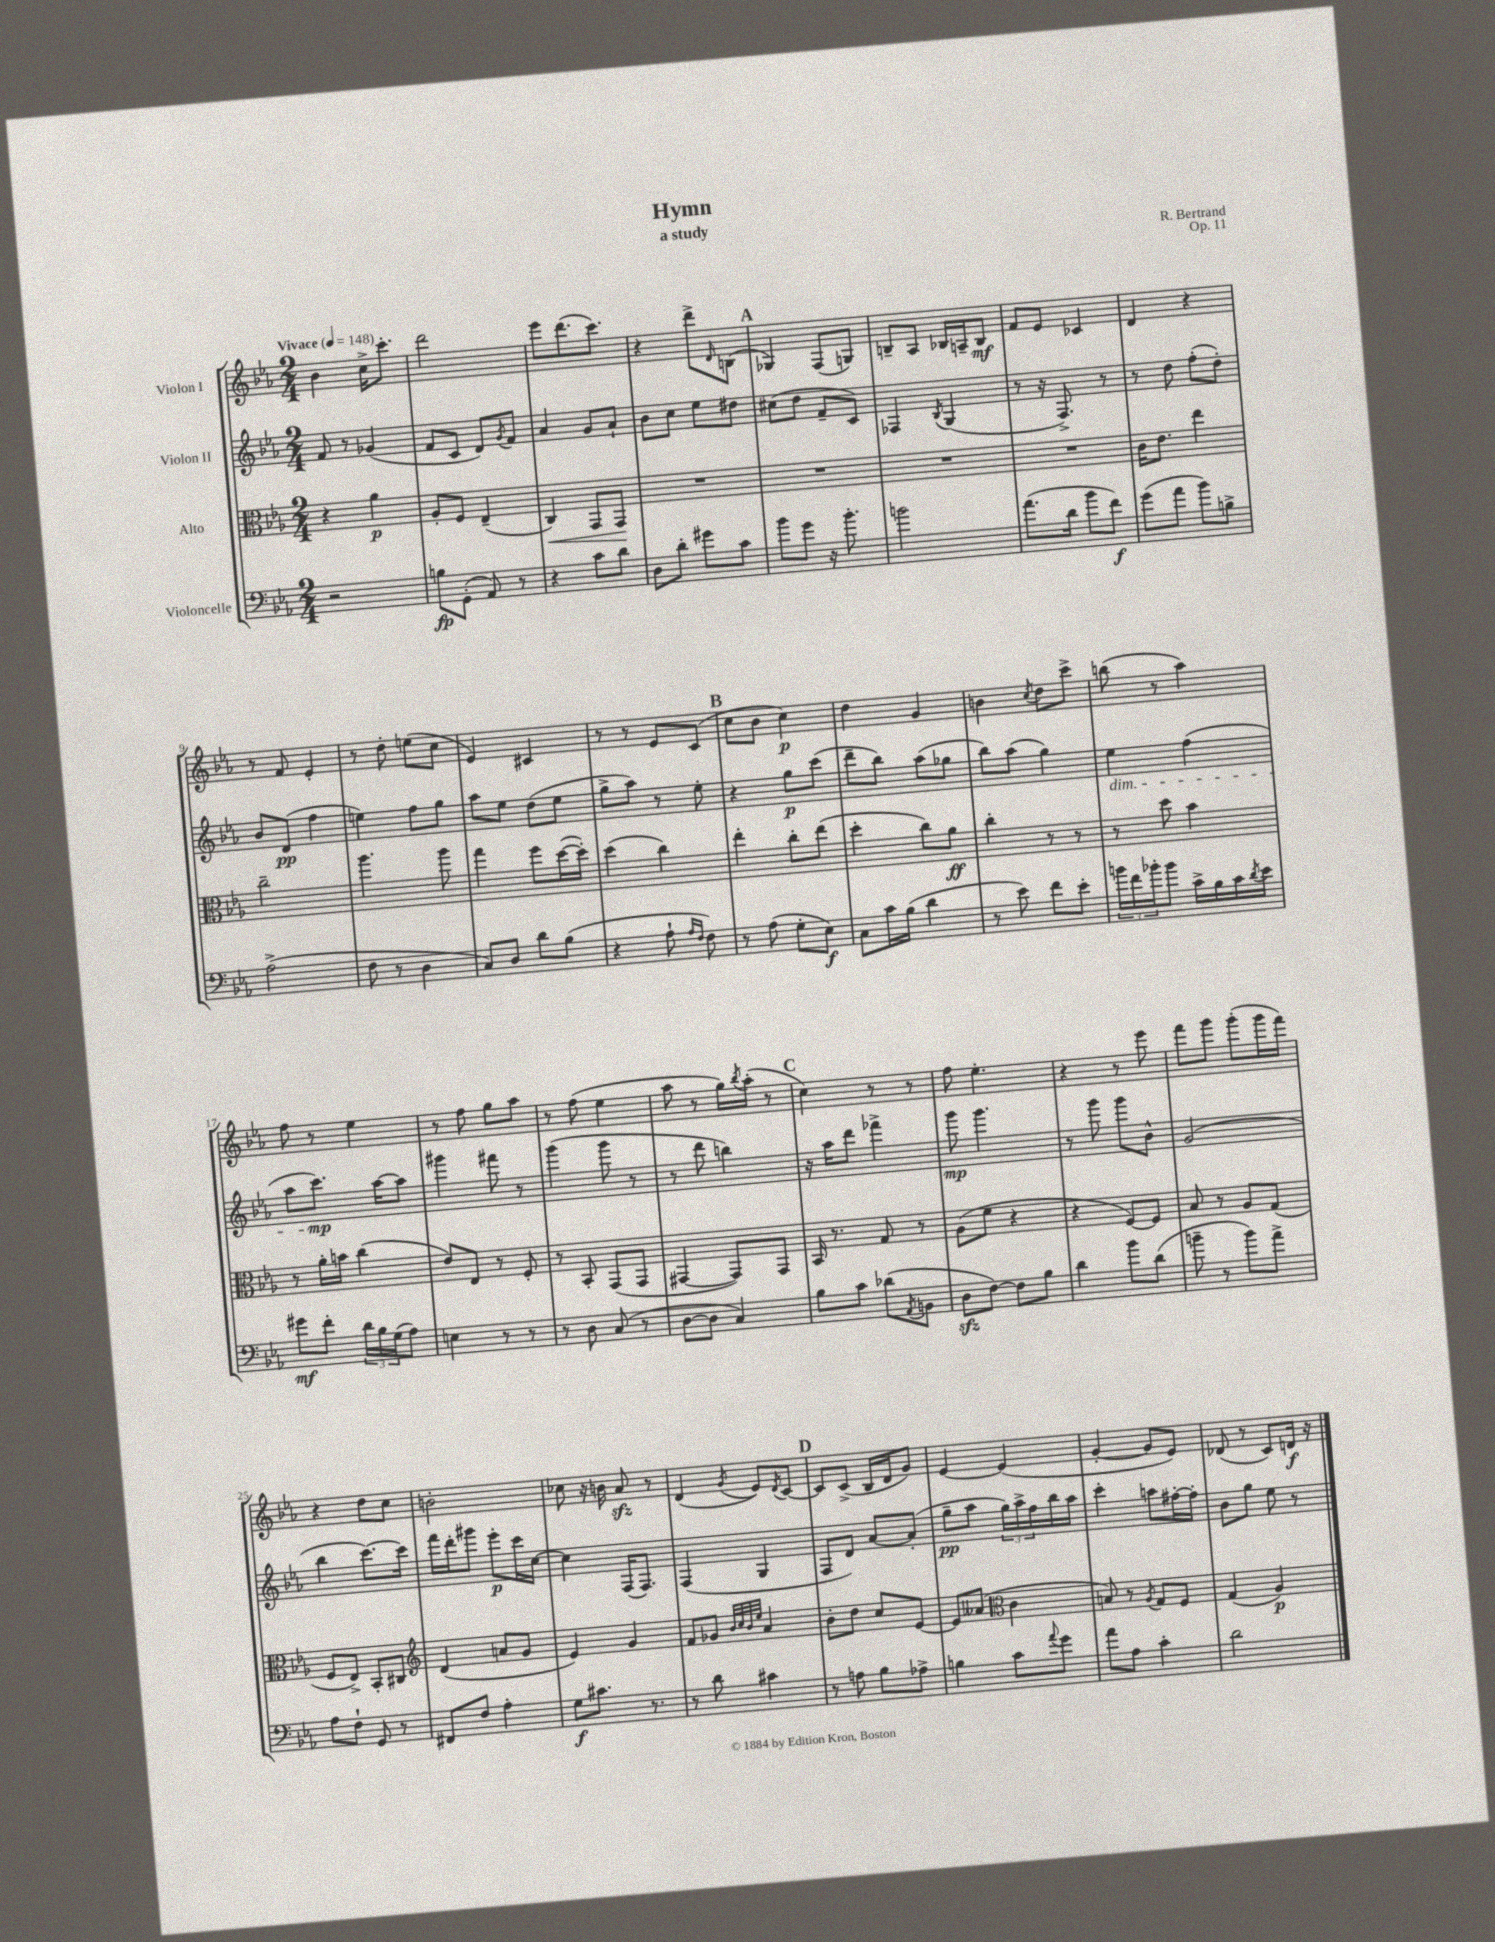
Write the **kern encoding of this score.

**kern	**kern	**kern	**kern
*staff4	*staff3	*staff2	*staff1
*clefF4	*clefC3	*clefG2	*clefG2
*k[b-e-a-]	*k[b-e-a-]	*k[b-e-a-]	*k[b-e-a-]
*M2/4	*M2/4	*M2/4	*M2/4
*MM148	*MM148	*MM148	*MM148
2r	4r	8f/	4b-\
.	.	8r	.
.	4a-\	(4g-/	16cc^\LK
.	.	.	8.ccc'\J
=	=	=	=
8B\L	8A-'/L	8f/L	2ddd\
(8GG'\J	8F/J	8c/J	.
8AA-/)	(4E-~/	8d/L)	.
.	.	8qg/	.
8r	.	8f/J	.
=	=	=	=
4r	4C/)	4a-/	8eee-\L
.	.	.	(8.ddd\
8c\L	8GG/L	8g/L	.
.	.	.	8.ccc\J)
8d\J	8GG/J	8a-`/J	.
=	=	=	=
8D\L	2r	8b-\L	4r
8d'\J	.	8cc\J	.
8g#\L	.	8ee-\L	8ddd^\L
.	.	.	16qqd/
8c\J	.	8dd#\J	(8B\J
=	=	=	=
8b-\L	2r	(8cc#\L	4G-/)
8g\J	.	8dd\J	.
16r	.	8f~/L	(8F/L
8.b-'\	.	.	.
.	.	8c/J)	8G/J)
=	=	=	=
2b\	2r	4F-/	8B~/L
.	.	.	8A-/J
.	.	8qB-/	.
.	.	(4G/	16B-/LL
.	.	.	16A~/J
.	.	.	8B-/J
=	=	=	=
(8.a-\L	2r	8r	8f/L
.	.	16r	8e-/J
16d\Jk	.	8.F^/)	.
8b-\L	.	.	4c-/
8f\J)	.	8r	.
=	=	=	=
(8g\L	16c\LK	8r	4d/
.	8.e-\J	.	.
8a-\J	.	8dd\	.
8b-\L)	4ee-\	(8ff'\L	4r
8B^\J	.	8dd'\J)	.
=	=	=	=
(2A-^\	2cc~\	8b-/L	8r
.	.	(8d/J	8f/
.	.	4ff\	4e-'/
=	=	=	=
8F\	4.aa-\	4ee\)	8r
8r	.	.	8dd'\
4D\	.	8ff\L	(8ee\L
.	8aa-\	8gg\J	8cc\J
=	=	=	=
8C/L)	4gg\	8aa-\L	4e-/)
8D/J	.	8ee-\J	.
8d\L	8ff\L	(8dd\L	4c#/
(8B-\J	([16dd\L	8ee-\J	.
.	16dd'\]JJ)	.	.
=	=	=	=
4r	(4dd\	8gg^\L	8r
.	.	8aa-\J)	8r
8A-`\	4cc\)	8r	8e-/L
16qqA-/LL	.	.	.
16qqF/JJ	.	.	.
8F\)	.	8ee-'\	(8c/J
=	=	=	=
8r	4ee-'\	4r	8cc\L
(8A-\	.	.	8b-\J
8G'\L	8cc'\L	8gg\L	4cc\)
8E-\J)	(8ee-\J	(8ccc\J	.
=	=	=	=
8C\L	4dd'\	8ddd~\L	4dd\
16c\L	.	8bb-\J)	.
(16B-\JJ	.	.	.
4d\	8cc\L)	(8aa-\L	4g/
.	8a-\J	8gg-\J	.
=	=	=	=
8r	4cc'\	8bb-\L)	4b\
8e-\)	.	(8aa-\J	.
.	.	.	8qcc/
8f\L	8r	4gg\)	8dd\L
8e-'\J	8r	.	8ccc^\J
=	=	=	=
24b\LL	8r	4ee-\	(8bb\
24f\	.	.	.
24b-'\J	.	.	.
8b-\J	8dd\	.	8r
16c^\LL	4b-\	(4ff\	4aa-\)
16B-\	.	.	.
16c\	.	.	.
8qd/	.	.	.
16e-\JJ	.	.	.
=	=	=	=
8g#\L	8r	8aa-\L	8ff\
8f'\J	16a-'\LL	8.ccc\J)	8r
.	16b\JJ	.	.
24d\LL	(4cc\	.	4ee-\
24B-\	.	.	.
.	.	[16aa-\LK	.
(24G\J	.	.	.
8A-\J)	.	8aa-\]J	.
=	=	=	=
4E\	8e-/L)	4ggg#\	8r
.	8E-/J	.	8ff\
8r	8r	8fff#\	8gg\L
8r	8F'/	8r	8aa-\J
=	=	=	=
8r	8r	(4ggg\	8r
8D\	8BB-'/	.	(8ff\
(8C/	(8GG/L	8ggg\	4ee-\
8r	8GG/J	8r	.
=	=	=	=
[8D\L	[4GG#/	8r	8aa-\
8D\]J	.	8ddd\	8r
4C/)	8GG#/]L)	4bb\)	16gg\LL)
.	.	.	8qbb-/
.	.	.	(16aa-'\JJ
.	8GG#/J	.	8r
=	=	=	=
8B-\L	16BB-/	16r	4cc\)
.	8.r	16aa-\LK	.
8c\J	.	8ddd\J	.
(8d-\L	8G/	4fff-^\	8r
8qAA-/	.	.	.
8BB\J	8r	.	8r
=	=	=	=
8D\L	(8A-\L	8ggg\	8ff\
[8F\J)	8f\J	4.ggg\	4.ee-'\
8F\]L	4r	.	.
8B-\J	.	.	.
=	=	=	=
4d\	4r	8r	4r
.	.	8ggg\	.
8b-\L	[8F/L)	8ggg\L	8r
(8d\J	8F/]J	8b-^^\J	8eee-\
=	=	=	=
8b~\	8B-/	(2g/	8fff\L
8r	8r	.	8ggg\J
8b\L)	8A-/L	.	(8ggg'\L
8a-^\J	(8G/J	.	16ggg\L
.	.	.	16fff\JJ)
=	=	=	=
8A-\L	8F/L	4bb-\	4r
8F`\J	8E-^/J)	.	.
8GG/	8BB-'/L	[8.ccc\L)	8dd\L
8r	8C#/J	.	8cc\J
.	.	16ccc\]Jk	.
=	=	=	=
*	*clefG2	*	*
8FF#/L	(4d/	16fff\LL	2b'\
.	.	16ddd'\J	.
8F/J	.	8ggg#\J	.
4A-'\	8a/L	8eee-'\L	.
.	8g/J	16ccc\L	.
.	.	[16cc\JJ	.
=	=	=	=
8G\L	4e-/)	4cc\]	8cc-\
8.c#\J	.	.	16r
.	.	.	16b\
.	4g/	(16F/LK	8a-/
8.r	.	8.F/J)	.
.	.	.	8r
=	=	=	=
8r	8f/L	(4F/	(4d/
8d\	8g-/J	.	.
.	32qqb-/LLL	.	.
.	32qqcc/	.	.
.	32qqb-/	.	.
.	32qqee-/JJJ	.	8qg/
4c#\	4a-/	4G/	8e-/L)
.	.	.	8qd/
.	.	.	[8c/J
=	=	=	=
8r	8b-'\L	8F/L	8c/]L
8A\	8dd\J	8d/J)	(8c^/J
8B-\L	8cc/L	[8a-/L	16B-/LL
.	.	.	16d/J
8A-^\J	[8e-/J	(8a-'/]J	8g/J)
=	=	=	=
4B\	8e-/]L	8gg~\L	[4e-/
.	(8a--/J	8aa-\J	.
*	*clefC3	*	*
8c\L	4c\	24gg\LL)	(4e-/]
.	.	24aa-^\	.
.	.	24ff\	.
8qqa-/	.	.	.
8g\J	.	16bb-\	.
.	.	16aa-\JJ	.
=	=	=	=
8a-\L	8B/)	4ccc'\	[4g'/
8A-\J	8r	.	.
.	8qA-/	.	.
4c'\	8G/L	8aa\L	8g/]L
.	8F/J	[16ff#'\L	8e-/J)
.	.	16ff#'\]JJ	.
=	=	=	=
2d\	(4G/	8b-\L	(8d-/
.	.	8gg\J	8r
.	4A-/)	8ee-\	8c/L)
.	.	8r	16d/Jk
.	.	.	16r
==	==	==	==
*-	*-	*-	*-
